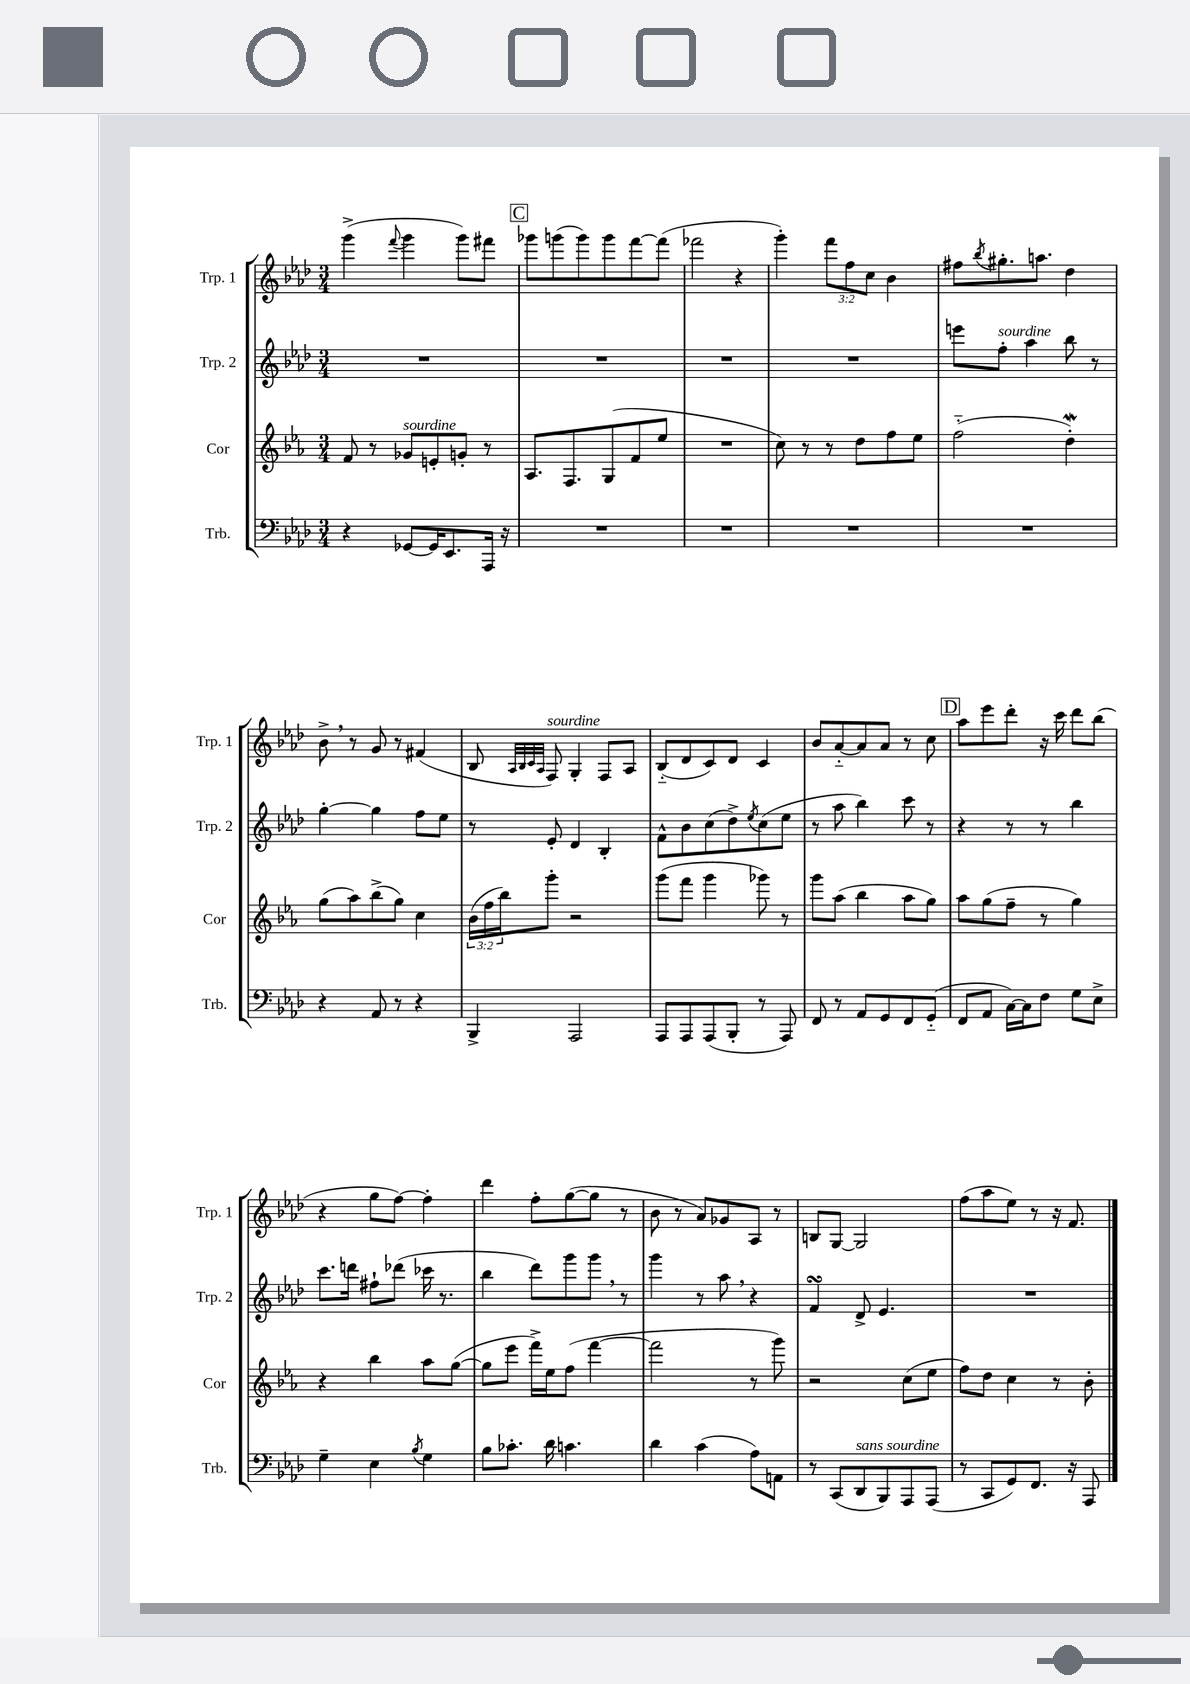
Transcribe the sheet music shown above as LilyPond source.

<<
\new StaffGroup <<
\new Staff = "s0" \with { instrumentName = "Trp. 1" shortInstrumentName = "Trp. 1" } {
    \clef treble \key aes \major \numericTimeSignature \time 3/4 \override Staff.TupletNumber.text = #tuplet-number::calc-fraction-text
    g'''4->( \appoggiatura { f'''8 } g'''4 g'''8) fis'''8 |
    \mark \markup { \box "C" } ges'''8 g'''8( g'''8) g'''8 f'''8~ f'''8( |
    fes'''2 r4 |
    g'''4-.) \tuplet 3/2 { f'''8 f''8 c''8 } bes'4 |
    fis''8 \acciaccatura { bes''8 } gis''8.-. a''8. des''4 |
    bes'8-> \breathe r8 g'8 r8 fis'4( |
    bes8 \grace { aes32 bes32 c'32 aes32 } f8^\markup { \italic "sourdine" }) g4-. f8 aes8 |
    bes8-_( des'8 c'8) des'8 c'4 |
    bes'8 aes'8~-_ aes'8 aes'8 r8 c''8 |
    \mark \markup { \box "D" } aes''8 ees'''8 des'''8-. r16 c'''16 des'''8 bes''8( |
    r4 g''8 f''8~) f''4-. |
    des'''4 f''8-. g''8~( g''8 r8 |
    bes'8 r8 aes'8) ges'8 aes8 r8 |
    b8 g8~ g2 |
    f''8( aes''8 ees''8) r8 r16 f'8. \bar "|." |
}
\new Staff = "s1" \with { instrumentName = "Trp. 2" shortInstrumentName = "Trp. 2" } {
    \clef treble \key aes \major \numericTimeSignature \time 3/4
    R2. |
    \mark \markup { \box "C" } R2. |
    R2. |
    R2. |
    e'''8 f''8-.^\markup { \italic "sourdine" } aes''4 bes''8 r8 |
    g''4~-. g''4 f''8 ees''8 |
    r8 ees'8-. des'4 bes4-. |
    f'8-^ bes'8 c''8( des''8->) \acciaccatura { ees''8 } c''8( ees''8 |
    r8 aes''8 bes''4) c'''8 r8 |
    \mark \markup { \box "D" } r4 r8 r8 bes''4 |
    c'''8. d'''16 fis''8-! des'''8( ces'''16 r8. |
    bes''4 des'''8) g'''8 g'''8 \breathe r8 |
    g'''4 r8 aes''8 \breathe r4 |
    f'4\turn des'8-> ees'4. |
    R2. \bar "|." |
}
\new Staff = "s2" \with { instrumentName = "Cor" shortInstrumentName = "Cor" } {
    \clef treble \key ees \major \numericTimeSignature \time 3/4 \override Staff.TupletNumber.text = #tuplet-number::calc-fraction-text
    f'8 r8 ges'8^\markup { \italic "sourdine" } e'8-. g'8-. r8 |
    \mark \markup { \box "C" } aes8. f8. g8( f'8 ees''8 |
    R2. |
    c''8) r8 r8 d''8 f''8 ees''8 |
    f''2-_( d''4-.\mordent) |
    g''8( aes''8) bes''8->( g''8) c''4 |
    \tuplet 3/2 { bes'16( f''16 bes''16) } g'''8-. r2 |
    g'''8( f'''8 g'''4 ges'''8) r8 |
    g'''8 aes''8( bes''4 aes''8 g''8) |
    \mark \markup { \box "D" } aes''8 g''8( f''8-- r8 g''4) |
    r4 bes''4 aes''8 g''8~( |
    g''8 ees'''8 f'''16->) ees''16 f''8( f'''4~ |
    f'''2 r8 g'''8) |
    r2 c''8( ees''8 |
    f''8) d''8 c''4 r8 bes'8-. \bar "|." |
}
\new Staff = "s3" \with { instrumentName = "Trb." shortInstrumentName = "Trb." } {
    \clef bass \key aes \major \numericTimeSignature \time 3/4
    r4 ges,8~ ges,16 ees,8. aes,,16 r16 |
    \mark \markup { \box "C" } R2. |
    R2. |
    R2. |
    R2. |
    r4 aes,8 r8 r4 |
    bes,,4-> aes,,2 |
    aes,,8 aes,,8 aes,,8( bes,,8-. r8 aes,,8) |
    f,8 r8 aes,8 g,8 f,8 g,8-_( |
    \mark \markup { \box "D" } f,8 aes,8 c16~) c16 f8 g8 ees8-> |
    g4-- ees4 \acciaccatura { bes8 } g4 |
    bes8 ces'8.-. des'16 c'4. |
    des'4 c'4( aes8) a,8 |
    r8 c,8( des,8^\markup { \italic "sans sourdine" } bes,,8) aes,,8 aes,,8( |
    r8 c,8 g,8) f,8. r16 aes,,8 \bar "|." |
}
>>
>>
\layout { \context { \Score \remove "Bar_number_engraver" } }
